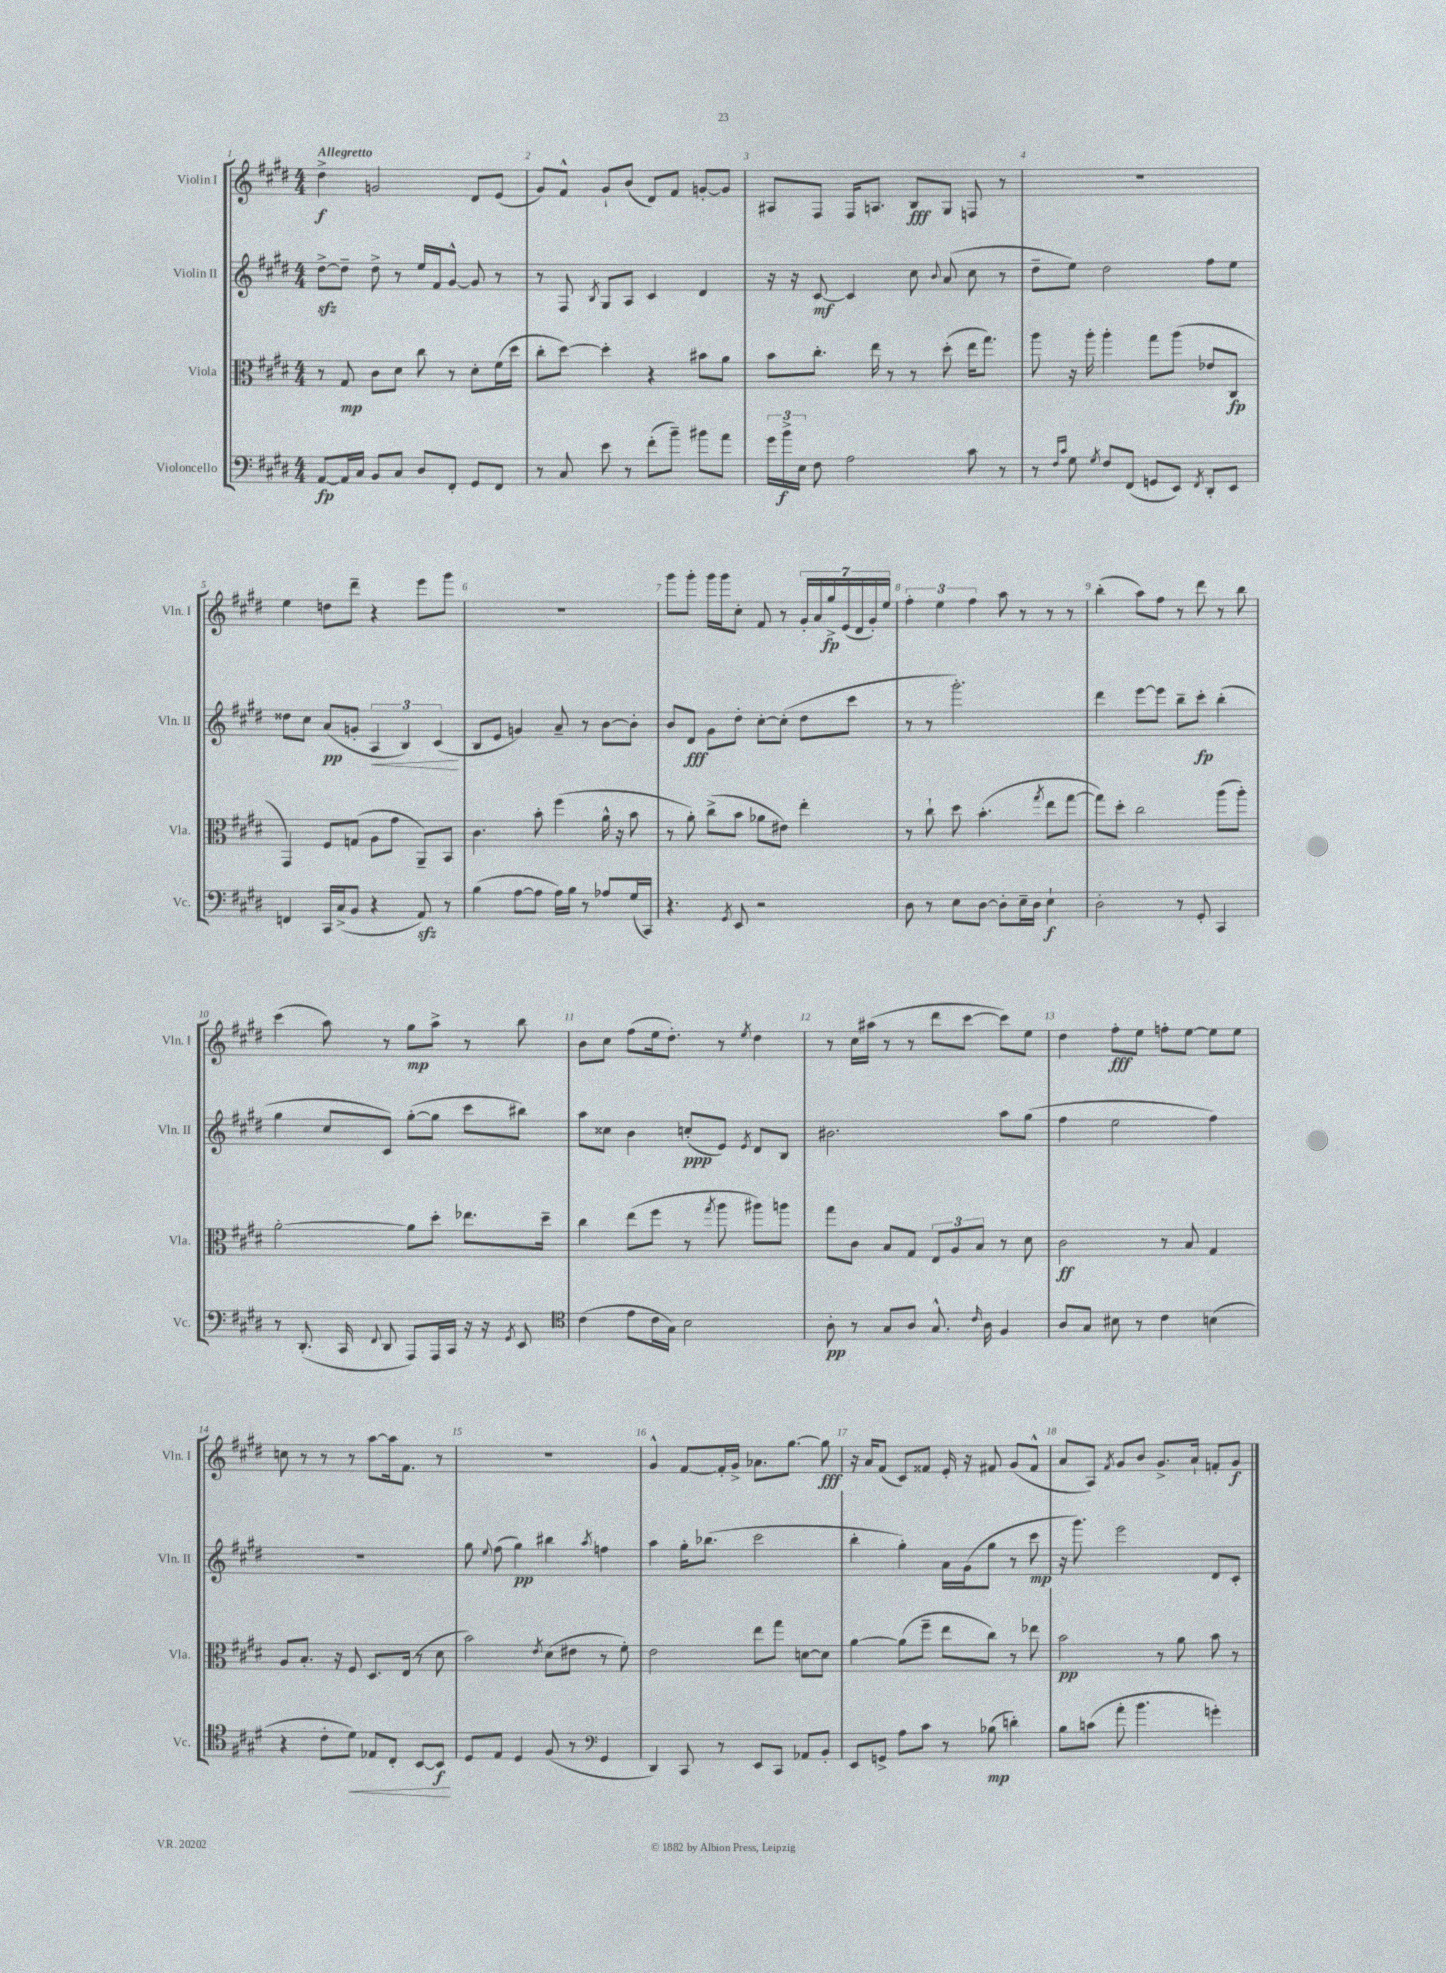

**kern	**kern	**kern	**kern
*staff4	*staff3	*staff2	*staff1
*clefF4	*clefC3	*clefG2	*clefG2
*k[f#c#g#d#]	*k[f#c#g#d#]	*k[f#c#g#d#]	*k[f#c#g#d#]
*M4/4	*M4/4	*M4/4	*M4/4
[8AA	8r	[8dd#^	4dd#^
16AA]	8G#	8dd#~]	.
16C#	.	.	.
8BB	8c#	8dd#^	2g
8C#	8d#	8r	.
8D#	8cc#	16ee	.
.	.	16f#	.
8FF#'	8r	[8g#^^	.
8GG#	8d#'	8g#]	8d#
8FF#	(16f#	8r	(8e
.	16dd#	.	.
=	=	=	=
8r	8cc#'	8r	8g#)
8C#	[8dd#)	8F#	8f#^^
.	.	8qB	.
8e	4dd#']	8G#	8g#`
8r	.	8A	(8b
(8f#'	4r	4c#	8d#)
8b~)	.	.	8f#
8b#	8b#	4d#	[8g'
8a	8a	.	8g]
=	=	=	=
24g#	8b	16r	8A#
24b^	.	.	.
.	.	16r	.
24E	.	.	.
8F#	8.cc#'	[8c#	8F#
2A	.	4c#]	16F#
.	16ee	.	8.A
.	8r	.	.
.	8r	8cc#	8B
.	.	8qqb	.
.	(8dd#'	(8a	8G#
8c#	16ee	8cc#	8F
.	8.gg#)	.	.
8r	.	8r	8r
=	=	=	=
8r	8aa	8dd#~	1r
16qqF#	.	.	.
16qqc#	.	.	.
8G#	16r	8ee)	.
.	16aa'	.	.
8qG#	.	.	.
8F#	4aa'	2dd#	.
(8FF#	.	.	.
8GG	8gg#	.	.
8EE)	(8aa	.	.
8qFF#	.	.	.
8DD#'	8e-	8ff#	.
8EE	8C#	8ee	.
=	=	=	=
4FF	4GG#)	8dd##	4ee
.	.	8cc#	.
16CC#	8F#	(8a	8dd
(16C#^	.	.	.
8BB	(8G	8g'	8ddd#~
4r	8A	6A	4r
.	8g#	.	.
.	.	6B)	.
8AA)	8AA~)	.	8eee
.	.	(6c#	.
8r	8BB	.	8ggg#
=	=	=	=
(4B	4.c#	8B	1r
.	.	8e	.
[8A	.	4g)	.
8A]	8b'	.	.
16A)	(4ff#	8a~	.
16B	.	.	.
8r	.	8r	.
8A-	16a^^	[8b	.
.	16r	.	.
(16G#	8b	8b']	.
16CC#)	.	.	.
=	=	=	=
4.r	8r	8b	8ggg#
.	8a')	8d#	8ggg#'
.	(8cc#^	8g#	16ggg#
.	.	.	16ggg#
8qGG#	.	.	.
8EE	8b	8dd#'	8cc#'
2r	8a-	[8cc#'	8f#
.	8e#)	(8cc#']	8r
.	4ee'	8dd#	28g#'
.	.	.	28a
.	.	.	28gg#^
.	.	.	(28e
.	.	8ccc#	.
.	.	.	28d#
.	.	.	28g#')
.	.	.	28ee
=	=	=	=
8D#	8r	8r	6ff#'
8r	8cc#`	8r	.
.	.	.	6ee
8E	8dd#	2.ggg#')	.
.	.	.	6ff#
[8D#	(4.b'	.	.
8D#']	.	.	8aa
16E~	.	.	8r
16D#	.	.	.
.	8qgg#	.	.
4E`	8ee	.	8r
.	[8gg#	.	8r
=	=	=	=
2D#'	8gg#])	4ddd#	(4bb'
.	8dd#'	.	.
.	2cc#	[8eee	8aa)
.	.	8eee]	8ff#
8r	.	8bb~	8r
8GG#'	.	8ccc#'	8ddd#
4CC#	(8aa	(4bb'	8r
.	8aa')	.	8bb
=	=	=	=
8r	[2a'	4gg#	(4ccc#
(8.DD#'	.	.	.
.	.	8cc#	8aa)
16CC#	.	.	.
8qqFF#	.	.	.
8DD#	.	8c#)	8r
8AAA)	8a]	([8gg#'	8gg#
16AAA	8dd#'	8gg#]	8aa^
16CC#	.	.	.
16r	8.ee-	8ccc#	8r
16r	.	.	.
8qGG#	.	.	.
8EE	.	8bb#)	8bb
.	16dd#~	.	.
=	=	=	=
*clefC4	*	*	*
(4c#	4cc#	8aa	8b
.	.	8cc##	8cc#
8e	(8ee	4b	(8ff#
16c#	8ff#	.	16ee
16G#)	.	.	8.dd#')
2B	8r	(8cc'	.
.	8qgg#	.	.
.	8aa	8e)	8r
.	.	8qe	8qee
.	8aa#)	8d#	4dd#
.	8aa	8B	.
=	=	=	=
8A'	8gg#	2.b#	8r
8r	8c#	.	16cc#
.	.	.	(16aa#
8G#	8B	.	8r
8A	8G#	.	8r
8.G#^^	12E	.	8ddd#
.	12A	.	.
.	.	.	[8ccc#
.	12B	.	.
16qqc#	.	.	.
16A	.	.	.
4F#	8r	8aa	8ccc#])
.	8d#	(8gg#	8ee
=	=	=	=
8A	2c#	4ff#	4dd#
8G#	.	.	.
8B#	.	2ee	8ff#'
8r	.	.	8ee
4c#	8r	.	8ff'
.	8B	.	[8ee
(4B	4G#	4ff#)	8ee]
.	.	.	8ee
=	=	=	=
4r	8A	1r	8cc
.	8.B'	.	8r
8c#'	.	.	8r
.	16r	.	.
8d#)	8F#	.	8r
8E-	8.D#	.	[8aa
8C#'	.	.	16aa]
.	(16E	.	8.f#
[8BB	8r	.	.
8BB]	8d#	.	8r
=	=	=	=
8D#	2b)	8gg#	1r
.	.	8qqee	.
8E	.	(8ff#	.
4D#	.	4gg#)	.
.	8qe	.	.
(8F#	(8d#	4bb#	.
8r	8e#	.	.
*clefF4	*	*	*
.	.	8qaa	.
4GG#	8r	4ff	.
.	8f#')	.	.
=	=	=	=
4DD#)	2e	4aa	4g#^^
8CC#	.	16gg#'	[8f#
.	.	(8.bb-	.
8r	.	.	16f#']
.	.	.	16g#^
8EE	8ee	2ccc#	8.a-
8CC#	8gg#	.	.
.	.	.	[8.gg#
8AA-	[8d	.	.
8BB'	8d]	.	8gg#]
=	=	=	=
8EE	[4a	4bb'	16r
.	.	.	16a
8GG^	.	.	(8f#
8A	(8a]	4gg#')	8c#)
8c#	8ff#~	.	8f##
8r	8ee	16a	16e'
.	.	(16g#	16r
(8B-	8cc#)	8gg#	8f#
4d')	8r	8r	(8g#
.	8ee-	8ccc#	8f#^^
=	=	=	=
8B	2b	16r	8a
.	.	8.ggg#)	.
(8c	.	.	8A)
.	.	.	8qf#
8a'	.	2eee	8g#
4.b	.	.	8b
.	8r	.	8.g#^
.	8a	.	.
.	.	.	16a`
4g')	8b	8d#	8f'
.	8r	8c#'	8g#
==	==	==	==
*-	*-	*-	*-
